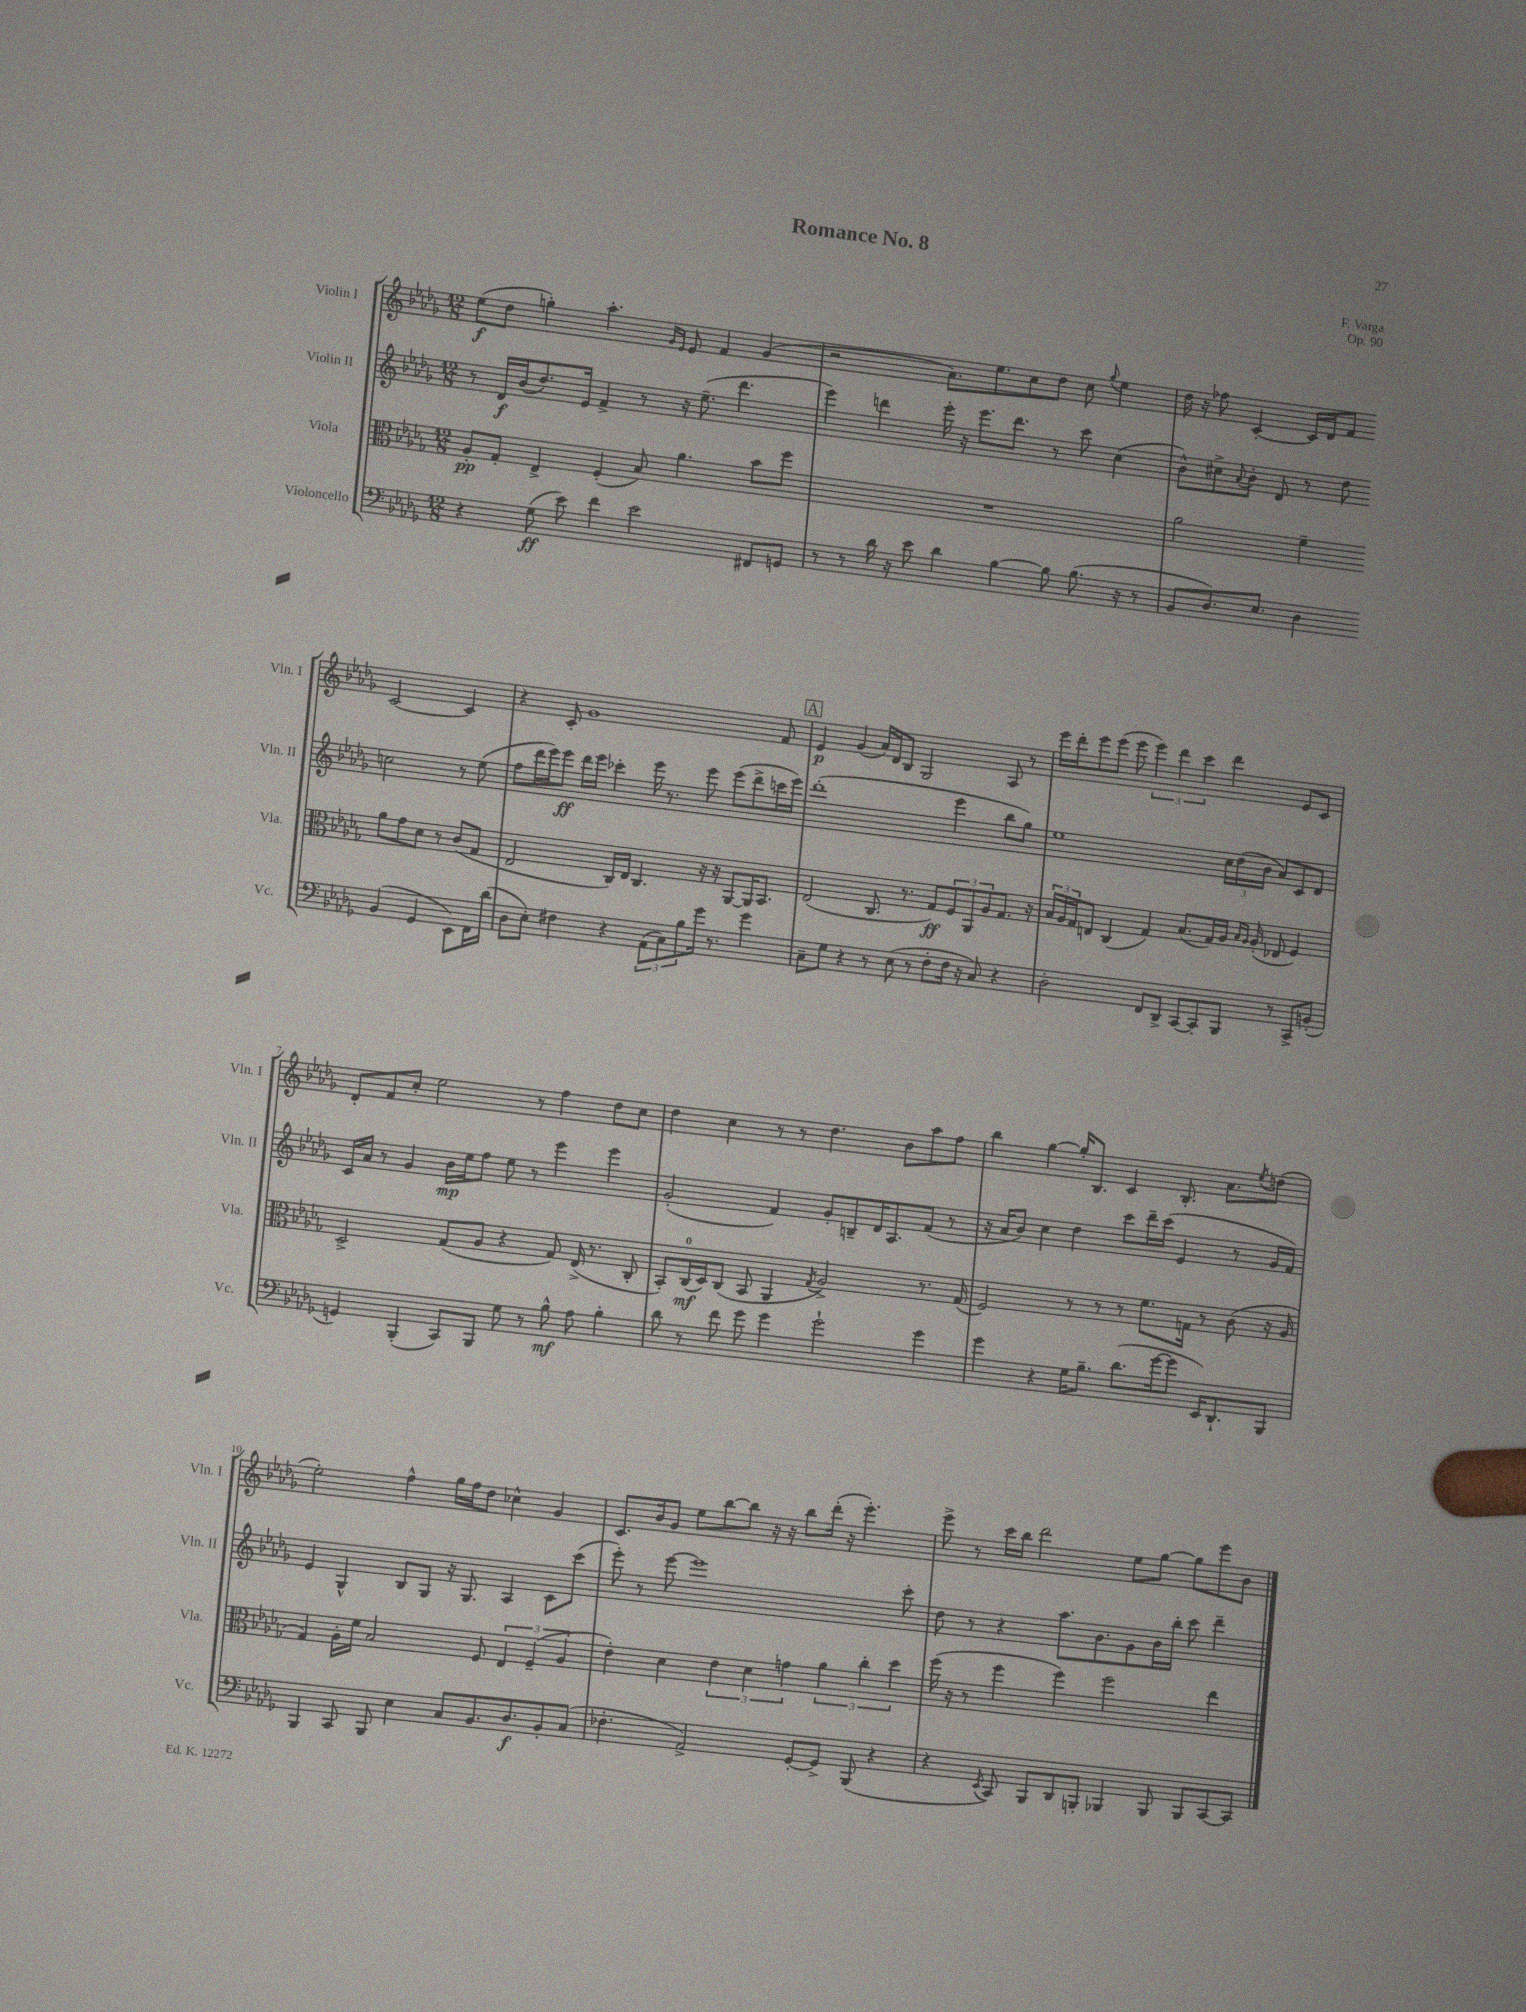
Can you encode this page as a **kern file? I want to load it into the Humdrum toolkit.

**kern	**dynam	**kern	**dynam	**kern	**dynam	**kern	**dynam
*part4	*part4	*part3	*part3	*part2	*part2	*part1	*part1
*staff4	*staff4	*staff3	*staff3	*staff2	*staff2	*staff1	*staff1
*I"Violoncello	*	*I"Viola	*	*I"Violin II	*	*I"Violin I	*
*I'Vc.	*	*I'Vla.	*	*I'Vln. II	*	*I'Vln. I	*
*clefF4	*	*clefC3	*	*clefG2	*	*clefG2	*
*k[b-e-a-d-g-]	*	*k[b-e-a-d-g-]	*	*k[b-e-a-d-g-]	*	*k[b-e-a-d-g-]	*
*M12/8	*	*M12/8	*	*M12/8	*	*M12/8	*
=1	=1	=1	=1	=1	=1	=1	=1
4r	.	8A-'/L	pp	8r	.	(8ee-\L	f
.	.	8G-'/J	.	16d-/LL	f	8dd-\J	.
.	.	.	.	(16b-/J	.	.	.
(8G-\	ff	4E-^/	.	8.dd-/)	.	4ggn'\)	.
8e-\)	.	.	.	.	.	.	.
.	.	.	.	16e-/Jk	.	.	.
4f\	.	(4F'/	.	4f^/	.	4.aa-'\	.
2e-\	.	8B-/)	.	8r	.	.	.
.	.	.	.	.	.	16qqg-/LL	.
.	.	.	.	.	.	16qqe-/JJ	.
.	.	4.a-\	.	16r	.	8e-/	.
.	.	.	.	(8.ee-~\	.	.	.
.	.	.	.	.	.	4f/	.
.	.	.	.	4.ddd-\	.	.	.
8FF#X/L	.	8b-\L	.	.	.	(4g-/	.
8GGn/J	.	8ff\J	.	.	.	.	.
=2	=2	=2	=2	=2	=2	=2	=2
8r	.	1.r	.	4eee-\)	.	2r	.
8r	.	.	.	.	.	.	.
16d-\	.	.	.	4dddn\	.	.	.
16r	.	.	.	.	.	.	.
8e-\	.	.	.	.	.	.	.
4d-\	.	.	.	16eee-'\	.	8.a-\L)	.
.	.	.	.	16r	.	.	.
.	.	.	.	8.eee-\L	.	.	.
.	.	.	.	.	.	8.ee-\	.
[4B-\	.	.	.	.	.	.	.
.	.	.	.	8.ddd\J	.	.	.
.	.	.	.	.	.	8cc\	.
8B-\]	.	.	.	8r	.	8dd-\J	.
(8.B-\	.	.	.	8ccc\	.	8cc\	.
.	.	.	.	.	.	8qqgg-/	.
.	.	.	.	(4cc\	.	4ee-\	.
16r	.	.	.	.	.	.	.
8r	.	.	.	.	.	.	.
=3	=3	=3	=3	=3	=3	=3	=3
8BB-/L	.	2a-\	.	8b-^^\L)	.	16dd-\	.
.	.	.	.	.	.	16r	.
8.D-/)	.	.	.	8cc#X^\	.	8ff-X\	.
.	.	.	.	8qqa-/	.	.	.
.	.	.	.	8b-'\J	.	[4c'/	.
8.E-/J	.	.	.	.	.	.	.
.	.	.	.	8d-/	.	.	.
4D-\	.	4f~\	.	8r	.	16c/LL]	.
.	.	.	.	.	.	16d-/J	.
.	.	.	.	8dd-\	.	8f/J	.
(4BB-/	.	8a-\L	.	2ccn\	.	[2c/	.
.	.	8g-\	.	.	.	.	.
4GG-/	.	8d-\J	.	.	.	.	.
.	.	8r	.	.	.	.	.
8EE-\L)	.	(8c/L	.	8r	.	4c/]	.
16FF\L	.	8G-/J	.	(8ee-\	.	.	.
(16d-\JJ	.	.	.	.	.	.	.
!!LO:LB:g=z
=4	=4	=4	=4	=4	=4	=4	=4
8D-\L	.	2E-/	.	8ff\L	.	4r	.
8E-'\J)	.	.	.	16ddd-\L	.	.	.
.	.	.	.	16eee-\J)	.	.	.
4F#X\	.	.	.	8eee-\J	ff	8c'/	.
.	.	.	.	16ddd-\LL	.	1g-	.
.	.	.	.	16eee-\JJ	.	.	.
4r	.	16C/LL)	.	4ccc-X'\	.	.	.
.	.	16E-/JJ	.	.	.	.	.
.	.	4.C/	.	.	.	.	.
(12AA-\L	.	.	.	16eee-\	.	.	.
.	.	.	.	8.r	.	.	.
12C\)	.	.	.	.	.	.	.
12B-\	.	.	.	.	.	.	.
16g-\Jk	.	16r	.	8eee-\	.	.	.
8.r	.	16r	.	.	.	.	.
.	.	[8AA-/L	.	(8eee-\L	.	.	.
4g-\	.	16AA-/K]	.	8ddd-^\	.	.	.
.	.	8.BB-/J	.	.	.	.	.
.	.	.	.	16cccn\L	.	8f/	.
.	.	.	.	16eee-\JJ)	.	.	.
!!LO:REH:place=s1:t=A
=5	=5	=5	=5	=5	=5	=5	=5
8C~\L	.	(2E-/	.	(1ddd-'	.	4e-/	p
8G-\J	.	.	.	.	.	.	.
4r	.	.	.	.	.	(4g-/	.
8r	.	8.C/	.	.	.	16a-/LL)	.
.	.	.	.	.	.	16d-/J	.
(8E-\	.	.	.	.	.	8B-/J	.
.	.	8.r	.	.	.	.	.
8r	.	.	.	.	.	2G-/	.
8F'\L	.	8G-/L)	ff	.	.	.	.
16F\Jk	.	12F/	.	4eee-\	.	.	.
16r	.	.	.	.	.	.	.
.	.	12AA-/	.	.	.	.	.
8C/)	.	.	.	.	.	.	.
.	.	12A-/	.	.	.	.	.
4r	.	8.G-/J	.	8bb-\L	.	8A-/	.
.	.	.	.	8gg-\J)	.	8r	.
.	.	16r	.	.	.	.	.
=6	=6	=6	=6	=6	=6	=6	=6
2D-'\	.	24B-/LL	.	1ee-	.	16eee-\LL	.
.	.	24A-/	.	.	.	.	.
.	.	.	.	.	.	16ddd-'\J	.
.	.	24G-/J	.	.	.	.	.
.	.	8En/J	.	.	.	8eee-\	.
.	.	(4C/	.	.	.	(8eee-\J	.
.	.	.	.	.	.	8eee-\	.
8FF/L	.	4G-/)	.	.	.	6eee-\)	.
8DD-^/J	.	.	.	.	.	.	.
.	.	.	.	.	.	6ddd-\	.
[8CC/L	.	(8.B-/L	.	.	.	.	.
.	.	.	.	.	.	6ccc\	.
8CC'/]	.	.	.	.	.	.	.
.	.	16G-/L)	.	.	.	.	.
8BBB-/J	.	16A-/JJ	.	24cc\LL	.	4ddd-\	.
.	.	.	.	(24dd-\	.	.	.
.	.	16qqB-/LL	.	.	.	.	.
.	.	16qqA-/JJ	.	.	.	.	.
.	.	(16A-'/	.	.	.	.	.
.	.	.	.	24b-\JJ	.	.	.
8r	.	8E-X/	.	8a-/L)	.	.	.
8CC^/L	.	4F/)	.	8c/	.	8e-/L	.
(8BBn'/J	.	.	.	8d-/J	.	8c/J	.
!!LO:LB:g=z
=7	=7	=7	=7	=7	=7	=7	=7
4GGn/)	.	2D-^/	.	16c/LL	.	8d-'/L	.
.	.	.	.	16a-/JJ	.	.	.
.	.	.	.	8r	.	8f/	.
(4BBB-'/	.	.	.	4g-/	.	8cc'/J	.
.	.	.	.	.	.	2ee-\	.
8CC/L)	.	(8G-/L	.	16b-\LL	mp	.	.
.	.	.	.	16ee-\J	.	.	.
8BBB-/J	.	8A-/J	.	8ff\J	.	.	.
8G-\	.	4r	.	8ee-\	.	.	.
8r	.	.	.	8r	.	8r	.
8B-^^\	mf	8G-/)	.	4eee-\	.	4ff\	.
8A-\	.	(16E-^/	.	.	.	.	.
.	.	8.r	.	.	.	.	.
4B-'\	.	.	.	4eee-\	.	8dd-\L	.
.	.	8C'/	.	.	.	8cc\J	.
=8	=8	=8	=8	=8	=8	=8	=8
8d-\	.	8BB-'/L)	.	(2g-'/	.	4dd-\	.
8r	.	(16C/L	mf	.	.	.	.
.	.	16D-/J)	.	.	.	.	.
8f\	.	(8C/J	.	.	.	4cc\	.
8g-\	.	8BB-/	.	.	.	.	.
4g-\	.	4AA-/	.	4f/)	.	8r	.
.	.	.	.	.	.	8r	.
.	.	8qG-/	.	.	.	.	.
2g-`\	.	2A-^/)	.	8g-'/L	.	4.dd-\	.
.	.	.	.	8Bn~/	.	.	.
.	.	.	.	16d-/K	.	.	.
.	.	.	.	8.A-/	.	.	.
.	.	.	.	.	.	8b-\L	.
4g-\	.	8.r	.	(8f/J	.	8aa-\	.
.	.	.	.	8r	.	8ff\J	.
.	.	(16G-/	.	.	.	.	.
=9	=9	=9	=9	=9	=9	=9	=9
4g-\	.	2F/)	.	16r	.	4bb-\	.
.	.	.	.	16a-/KL	.	.	.
.	.	.	.	8b-/J)	.	.	.
4r	.	.	.	4cc\	.	[4gg-\	.
16G-\KL	.	8r	.	4dd-\	.	16gg-'/KL]	.
8.B-~\J	.	.	.	.	.	8.B-/J	.
.	.	8r	.	.	.	.	.
(8.d-\L	.	8r	.	8ccc\L	.	4c/	.
.	.	8.f\L	.	16ddd-~\L	.	.	.
[16g-\k	.	.	.	(16ccc\JJ	.	.	.
8g-\J]	.	.	.	4e-/	.	8.B-'/	.
.	.	16Gn\Jk	.	.	.	.	.
16EE-/KL)	.	8r	.	.	.	.	.
8.DD-`/	.	.	.	.	.	8.a-\L	.
.	.	(8c\	.	8r	.	.	.
.	.	.	.	.	.	8qee-/	.
8BBB-/J	.	16r	.	16g-/LL	.	(8ddn\J	.
.	.	16A-/	.	16f/JJ)	.	.	.
!!LO:LB:g=z
=10	=10	=10	=10	=10	=10	=10	=10
4BBB-/	.	4G-/)	.	4e-/	.	2ee-'\)	.
8CC/	.	16A-'\LL	.	4G-^^/	.	.	.
.	.	16f\JJ	.	.	.	.	.
8BBB-/	.	2B-/	.	.	.	.	.
4E-\	.	.	.	8B-/L	.	4ff^^\	.
.	.	.	.	8G-/J	.	.	.
8C/L	.	.	.	16r	.	16gg-\LL	.
.	.	.	.	8.G-/	.	16ff\J	.
8.BB-/	.	8F/	.	.	.	8dd-\J	.
.	.	6E-/	.	4A-/	.	4cc-X^^\	.
8.D-/	f	.	.	.	.	.	.
.	.	(6F~/	.	.	.	.	.
8BB-'/	.	.	.	8c\L	.	4g-/	.
.	.	6A-/	.	.	.	.	.
(8C/J	.	.	.	(8ccc\J	.	.	.
=11	=11	=11	=11	=11	=11	=11	=11
4.F-X'\	.	4e-'\)	.	8eee-'\)	.	8.c/L	.
.	.	.	.	8r	.	.	.
.	.	.	.	.	.	16b-/k	.
.	.	4d-\	.	[8eee-\	.	8g-/J	.
2AA-^/)	.	.	.	1eee-]	.	8ee-\L	.
.	.	6e-\	.	.	.	[8bb-\	.
.	.	.	.	.	.	8bb-\J]	.
.	.	6d-\	.	.	.	.	.
.	.	.	.	.	.	16r	.
.	.	.	.	.	.	16r	.
.	.	6gn\	.	.	.	.	.
[8GG-'/L	.	.	.	.	.	8bb-\L	.
8GG-^/J]	.	6a-\	.	.	.	(16ddd-'\Jk	.
.	.	.	.	.	.	16r	.
(8BBB-/	.	.	.	.	.	4.eee-'\)	.
.	.	6cc'\	.	.	.	.	.
4r	.	.	.	.	.	.	.
.	.	6dd-\	.	.	.	.	.
.	.	.	.	8ccc'\	.	.	.
=12	=12	=12	=12	=12	=12	=12	=12
4r	.	(16ff\	.	8dd-\	.	8eee-^\	.
.	.	16r	.	.	.	.	.
.	.	8r	.	8r	.	8r	.
8qEE-/	.	.	.	.	.	.	.
8CC/)	.	4ff\	.	4r	.	16ccc\LL	.
.	.	.	.	.	.	16bb-\JJ	.
8BBB-/L	.	.	.	.	.	2ddd-\	.
8DD-/	.	4ff\)	.	8.aa-\L	.	.	.
8BBBn'/J	.	.	.	.	.	.	.
.	.	.	.	8.b-\	.	.	.
4BBB-X/	.	2ff\	.	.	.	.	.
.	.	.	.	8g-\	.	8ee-\L	.
8BBB-/	.	.	.	16b-\L	.	[8gg-\J	.
.	.	.	.	16bb-'\JJ	.	.	.
8BBB-/L	.	.	.	8ccc\	.	8gg-\L]	.
[8CC/	.	4ee-\	.	4ddd-~\	.	8eee-\	.
8CC/J]	.	.	.	.	.	8b-\J	.
==	==	==	==	==	==	==	==
*-	*-	*-	*-	*-	*-	*-	*-
